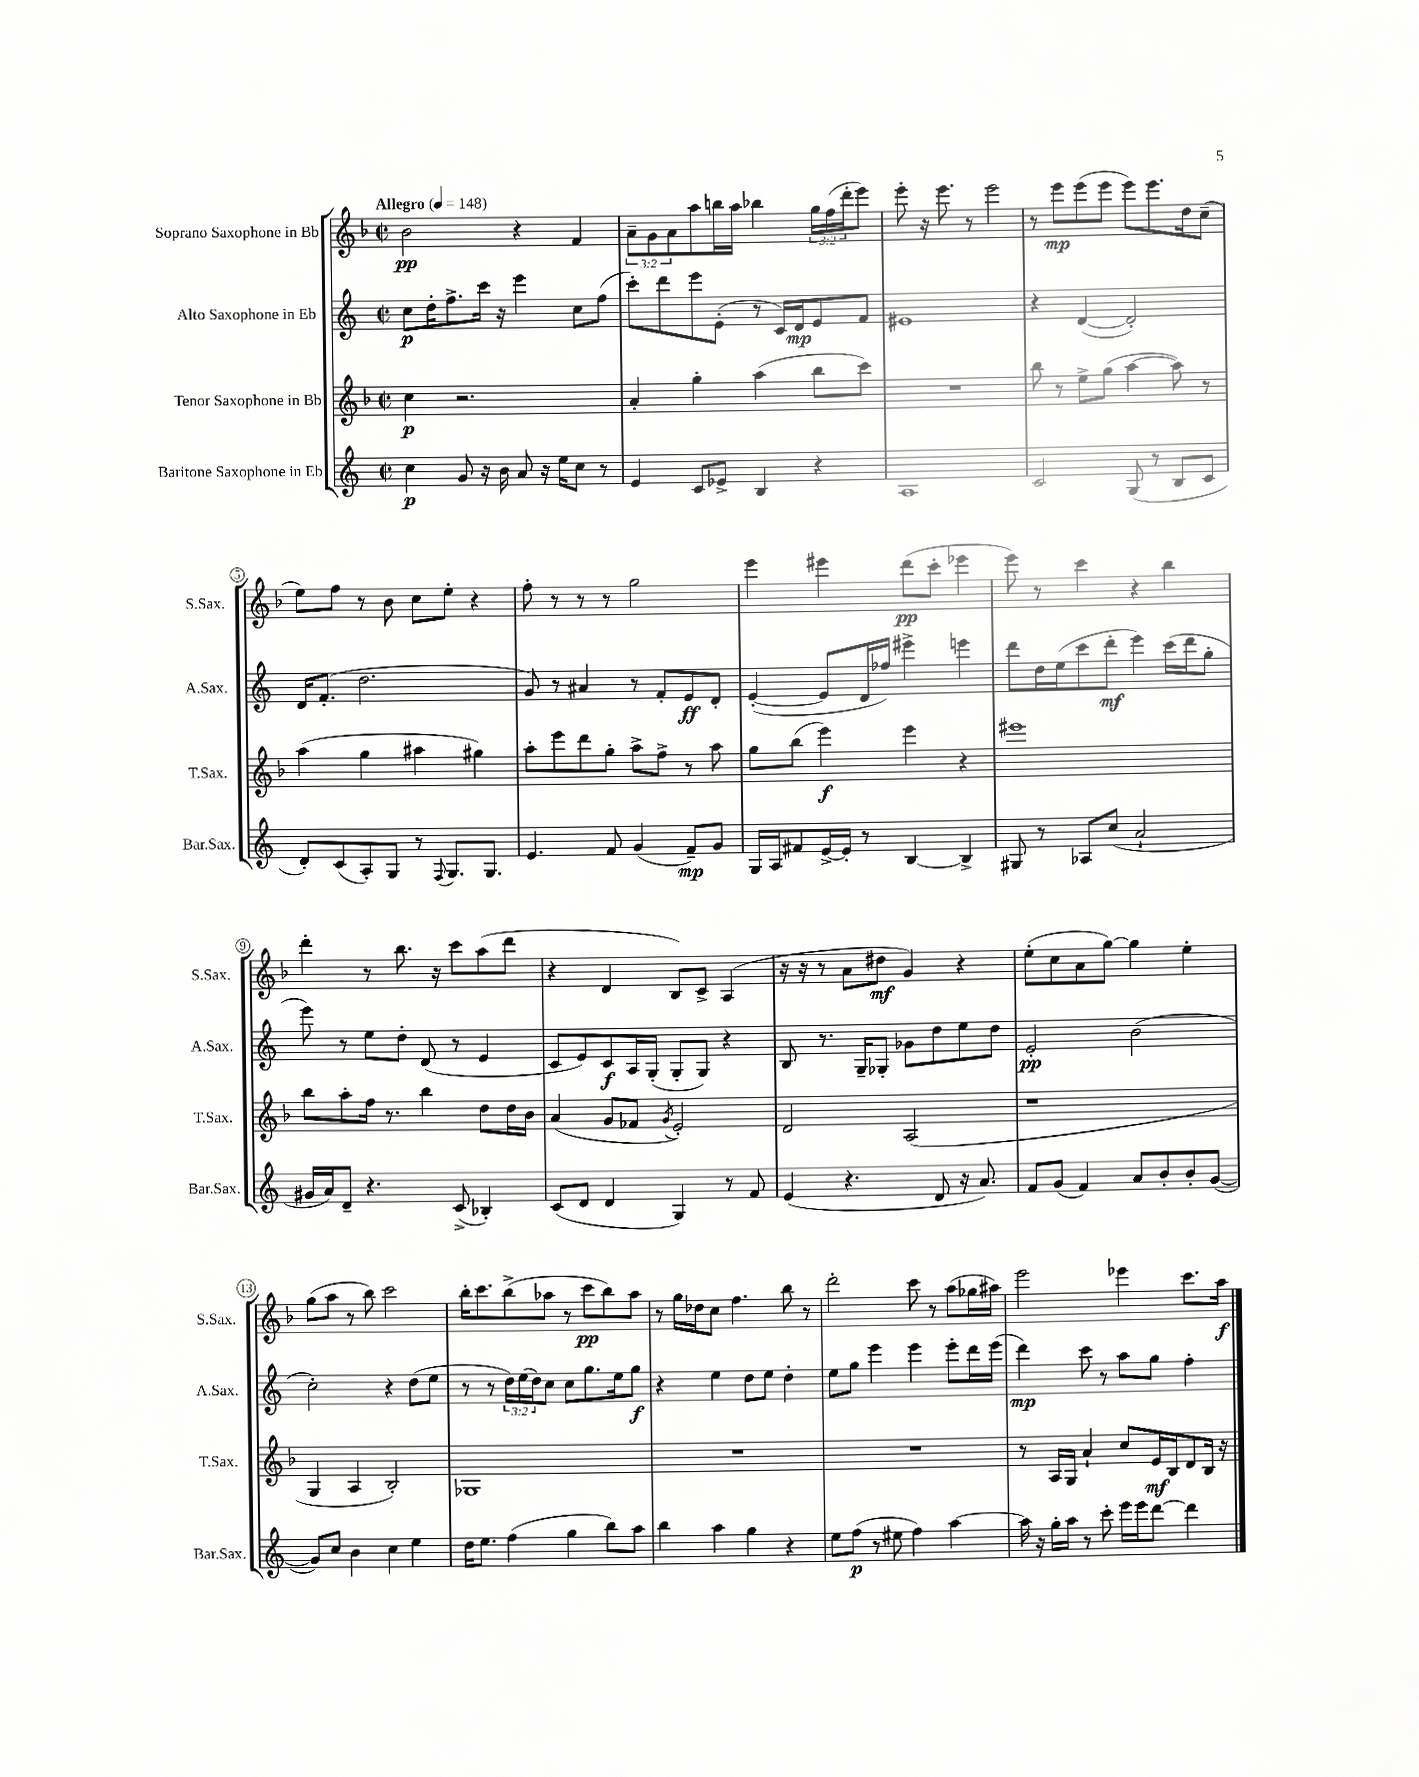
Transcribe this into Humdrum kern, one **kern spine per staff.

**kern	**kern	**kern	**kern
*staff4	*staff3	*staff2	*staff1
*clefG2	*clefG2	*clefG2	*clefG2
*k[]	*k[b-]	*k[]	*k[b-]
*M2/2	*M2/2	*M2/2	*M2/2
*met(c|)	*met(c|)	*met(c|)	*met(c|)
*MM148	*MM148	*MM148	*MM148
4cc	4cc	8cc	2b-
.	.	16dd'	.
.	.	8.ff^	.
8g	2.r	.	.
16r	.	16ccc	.
16b	.	16r	.
8a	.	4eee	4r
16r	.	.	.
16ee	.	.	.
8cc	.	8cc	4f
8r	.	(8ff	.
=	=	=	=
4e	4a'	8ccc')	12a~
.	.	.	12g
.	.	8ddd	.
.	.	.	12a
8c	4gg'	8eee	8aa
8e-^	.	(8e'	16bb
.	.	.	16aa
4B	(4aa	8r	4bb-
.	.	16c)	.
.	.	16d	.
4r	8bb-	8e	24gg
.	.	.	(24ff
.	.	.	24ddd'
.	8ccc)	8f	8eee)
=	=	=	=
1A	1r	1e#	8eee'
.	.	.	16r
.	.	.	8.eee
.	.	.	8r
.	.	.	2eee
=	=	=	=
2c	8bb-	4r	8r
.	8r	.	8eee
.	8ee^	([4d	(8eee
.	(8gg	.	8eee
(8G	[4aa	2d'])	8eee)
8r	.	.	8.eee
8B	8aa])	.	.
.	.	.	16dd
8c	8r	.	(8cc~
=	=	=	=
8d')	(4aa	16d	8ee)
.	.	(8.f'	.
(8c	.	.	8ff
8A')	4gg	2.dd	8r
8G	.	.	8b-
8r	4aa#	.	8cc
8qqF	.	.	.
8.G	.	.	8ee'
.	4gg#)	.	4r
8.G	.	.	.
=	=	=	=
4.e	8aa'	8g)	8ff'
.	8eee	8r	8r
.	8ddd	4a#	8r
8f	8gg'	.	8r
(4g	8aa^	8r	2gg
.	8ff^	8f'	.
8f~)	8r	8e	.
8g	8aa	8d'	.
=	=	=	=
16G	8gg	([4e'	4eee
16A	.	.	.
8f#	(8bb-	.	.
[16e^	4eee)	8e]	4eee#
16e']	.	.	.
8r	.	16d	.
.	.	16ff-)	.
[4B	4eee	4eee#^	(8ddd
.	.	.	8ccc'
4B^]	4r	4eee	4eee-
=	=	=	=
8G#	1eee#	8ddd	8eee)
8r	.	16dd	8r
.	.	(16ee	.
8A-	.	8ccc	4ccc
(8cc	.	8ddd'	.
2a`	.	4eee)	4r
.	.	(16ccc	4bb-
.	.	16ddd	.
.	.	8gg'	.
=	=	=	=
16g#	8bb-	8eee)	4ddd'
16a)	.	.	.
8d~	8aa'	8r	.
4.r	16ff	8ee	8r
.	8.r	.	.
.	.	8dd'	8.bb-
.	4bb-	(8d	.
.	.	.	16r
(8c^	.	8r	8ccc
4B-')	8dd	4e	(8aa
.	16dd	.	8ddd
.	16b-	.	.
=	=	=	=
(8c	(4a	8c	4r
8d	.	8e)	.
4d	8g	8c	4d
.	8f-	16A	.
.	.	(16G'	.
.	8qg	.	.
4G)	2e')	8G'	8B-)
.	.	8G)	8c^
8r	.	4r	(4A
8f	.	.	.
=	=	=	=
(4e	2d	8B	16r
.	.	.	16r
.	.	8.r	8r
4.r	.	.	8a
.	.	16G~	.
.	.	8G-'	8dd#
.	(2A	8g-	4g)
8d	.	8dd	.
16r	.	8ee	4r
8.a)	.	.	.
.	.	8dd	.
=	=	=	=
8f	1r	2e'	(8ee'
(8g	.	.	8cc
4f)	.	.	8a
.	.	.	[8gg)
8a	.	(2b	4gg]
8b'	.	.	.
8b'	.	.	4ee'
([8g	.	.	.
=	=	=	=
8g])	4G	2cc')	(8gg
8cc	.	.	8aa
4b	4A	.	8r
.	.	.	8bb-)
4cc	2B-')	4r	2ccc
4ee	.	(8dd	.
.	.	8ee	.
=	=	=	=
16dd	1G-	8r	16bb-'
8.ee	.	.	8.ccc
.	.	8r	.
(4ff	.	24dd)	(8bb-^
.	.	(24ee	.
.	.	24dd)	.
.	.	8cc	8aa-
4gg	.	8cc	8r
.	.	8.gg	8ccc
8bb)	.	.	8bb-)
.	.	16ee	.
8aa	.	8gg	8aa-
=	=	=	=
4bb	1r	4r	8r
.	.	.	16gg
.	.	.	16dd-
4aa	.	4ee	8cc
.	.	.	4.ff
4gg	.	8dd	.
.	.	8ee	.
4r	.	4dd'	8bb-
.	.	.	8r
=	=	=	=
8ee	1r	8ee	2ddd'
(8ff	.	8gg	.
8r	.	4eee	.
8ee#	.	.	.
4ff)	.	4eee	8ccc
.	.	.	8r
[4aa	.	8eee'	(8aa
.	.	16ddd	16gg-
.	.	(16eee	16aa#)
=	=	=	=
16aa]	8r	4ddd)	2eee
16r	.	.	.
16gg'	16A	.	.
16aa	16G	.	.
8r	4a`	8ccc	.
8ccc'	.	8r	.
16eee	8cc	8aa	4eee-
16eee	.	.	.
[8ddd	16e	8gg	.
.	16B-	.	.
4ddd]	8d	4ff'	8.ccc
.	16B-	.	.
.	16r	.	16aa
==	==	==	==
*-	*-	*-	*-
